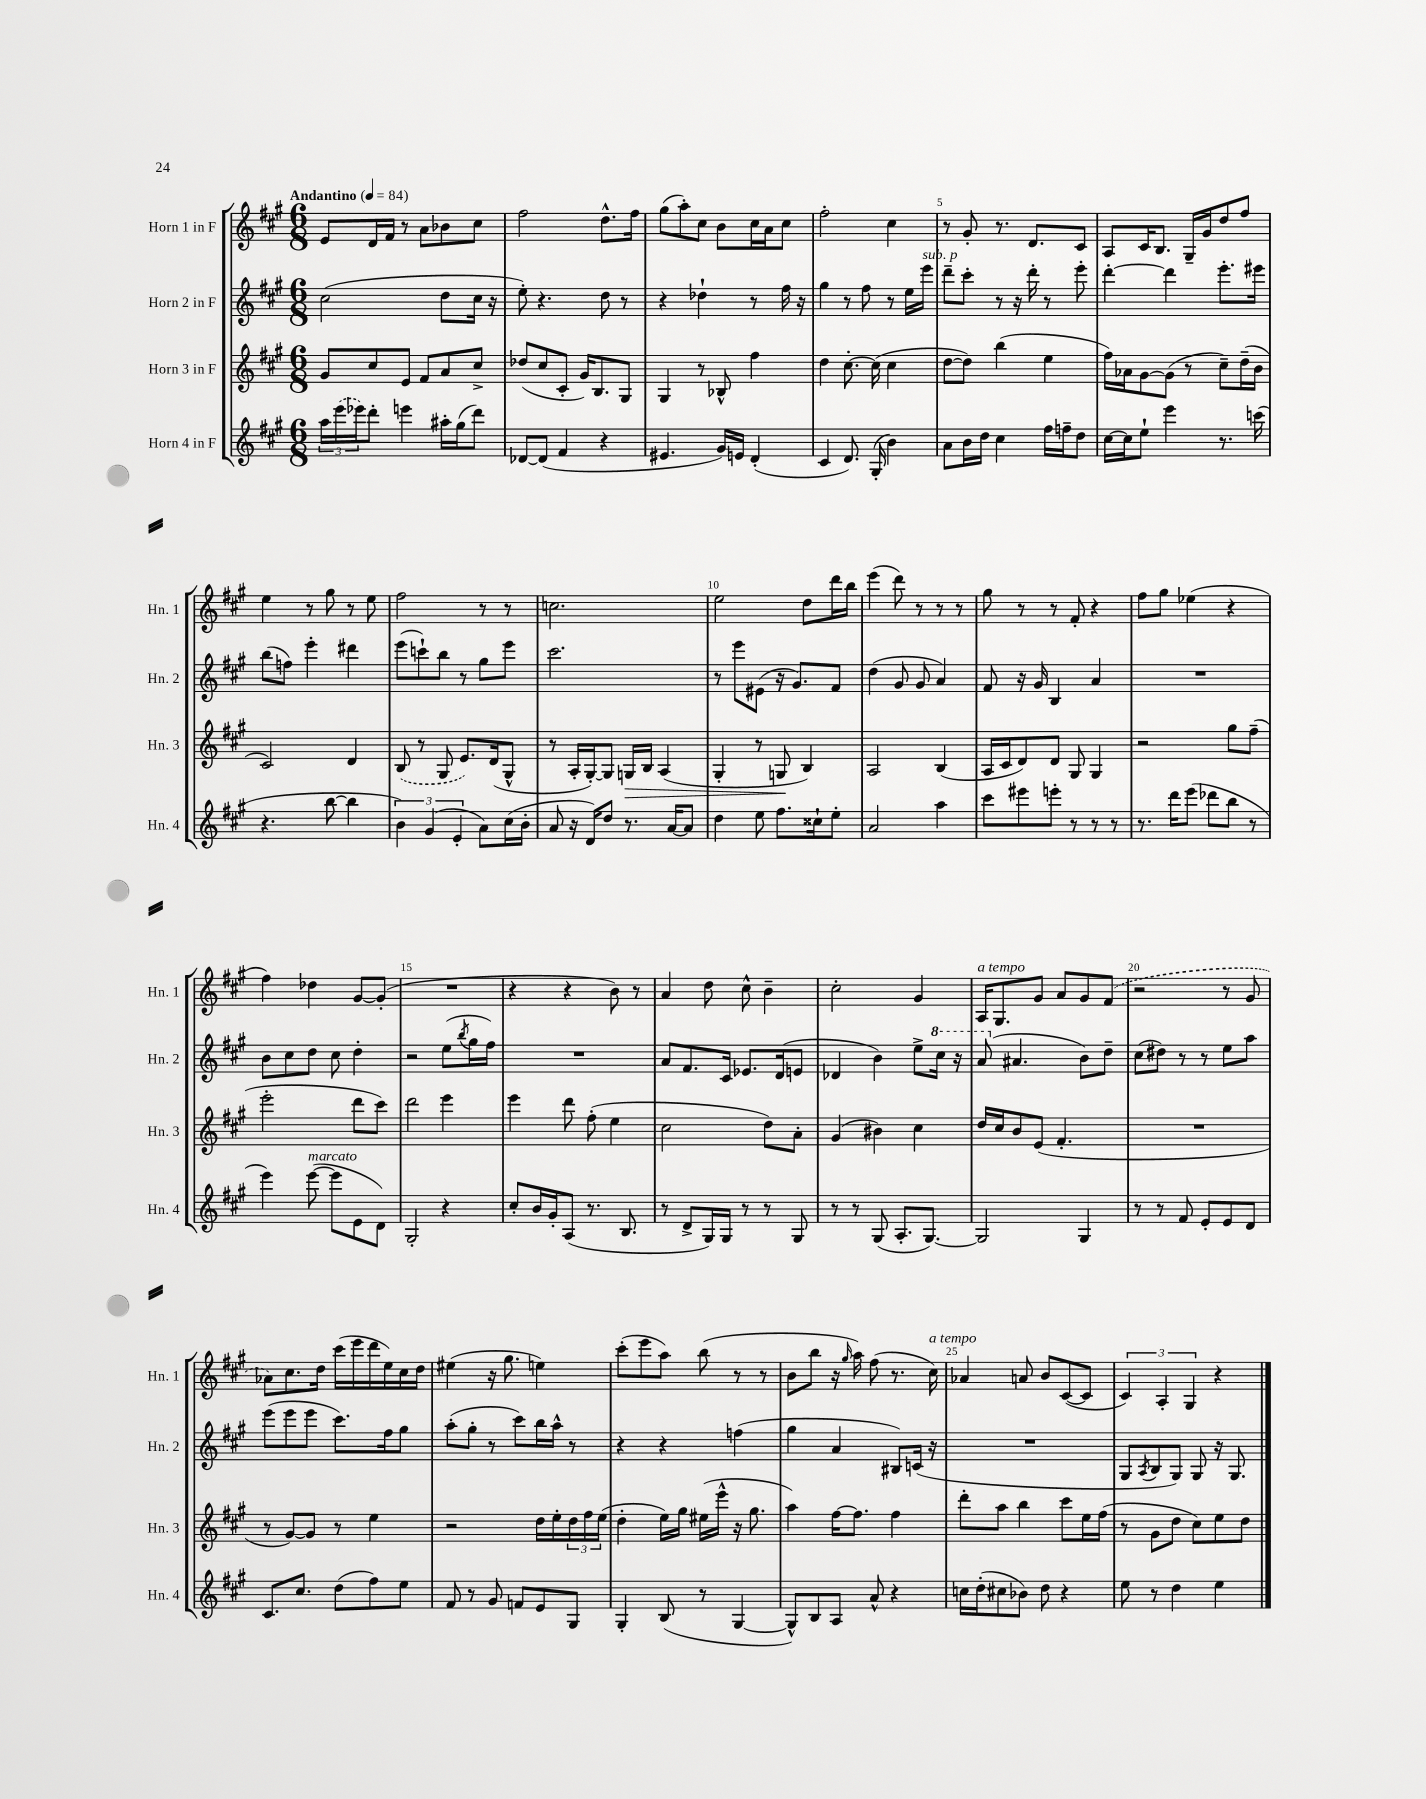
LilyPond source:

<<
\new StaffGroup <<
\new Staff = "s0" \with { instrumentName = "Horn 1 in F" shortInstrumentName = "Hn. 1" } {
    \clef treble \key a \major \numericTimeSignature \time 6/8 \tempo "Andantino" 4 = 84
    e'8 d'16 fis'16 r8 a'8 bes'8 cis''8 |
    fis''2 d''8.-^ fis''16 |
    gis''8( a''8-.) cis''8 b'8 cis''16 a'16 cis''8 |
    fis''2-. cis''4 |
    r8 gis'8-. r8. d'8. cis'8 |
    a8 cis'16 b8. gis16-- gis'16 d''8 fis''8 |
    e''4 r8 gis''8 r8 e''8 |
    fis''2 r8 r8 |
    c''2. |
    e''2 d''8 d'''16 b''16 |
    e'''4( d'''8) r8 r8 r8 |
    gis''8 r8 r8 fis'8-. r4 |
    fis''8 gis''8 ees''4( r4 |
    fis''4) des''4 gis'8~ gis'8-.( |
    R2. |
    r4 r4 b'8) r8 |
    a'4 d''8 cis''8-^ b'4-- |
    cis''2-. gis'4 |
    a16^\markup { \italic "a tempo" } gis8. gis'8 a'8 gis'8 \once \slurDashed fis'8( |
    r2 r8 gis'8 |
    aes'8) cis''8. d''16 cis'''16( e'''16 d'''16 e''16) cis''16 d''16 |
    eis''4( r16 gis''8. e''4) |
    cis'''8-.( e'''8 a''8) b''8( r8 r8 |
    b'8 b''8 r16 \grace { gis''16 } a''16) fis''8( r8. cis''16^\markup { \italic "a tempo" }) |
    aes'4 a'8 b'8 cis'8~( cis'8 |
    \tuplet 3/2 { cis'4) a4-. gis4 } r4 \bar "|." |
}
\new Staff = "s1" \with { instrumentName = "Horn 2 in F" shortInstrumentName = "Hn. 2" } {
    \clef treble \key a \major \numericTimeSignature \time 6/8
    cis''2( d''8 cis''16 r16 |
    e''8-.) r4. d''8 r8 |
    r4 des''4-! r8 fis''16 r16 |
    gis''4 r8 fis''8 r8 e''16 e'''16^\markup { \italic "sub. p" } |
    d'''8-- cis'''8-. r8 r16 d'''16-. r8 e'''8-. |
    d'''4~-. d'''4 e'''8.-. eis'''16 |
    b''8( f''8) e'''4-. dis'''4 |
    e'''8( c'''8-!) b''8 r8 gis''8 e'''8 |
    cis'''2. |
    r8 e'''8 eis'8( r16 gis'8.) fis'8 |
    d''4( gis'8 gis'8 a'4) |
    fis'8 r16 gis'16 b4 a'4 |
    R2. |
    b'8 cis''8 d''8 cis''8 d''4-. |
    r2 e''8( \acciaccatura { b''8 } gis''16 fis''16) |
    R2. |
    a'8 fis'8. cis'16 ees'8. d'16( e'8 |
    des'4 b'4) e''8-> \ottava #1 cis'''16 r16 |
    a''8( \ottava #0 ais'4. b'8) d''8-- |
    cis''8( dis''8) r8 r8 e''8 a''8 |
    e'''8( e'''8 e'''8 cis'''8.) fis''16 gis''8 |
    a''8-.( gis''8-. r8 cis'''8) b''16 a''16-^ r8 |
    r4 r4 f''4( |
    gis''4 a'4 bis8) c'16( r16 |
    R2. |
    gis8 \acciaccatura { a8 } b8 gis8) gis8 r16 gis8. \bar "|." |
}
\new Staff = "s2" \with { instrumentName = "Horn 3 in F" shortInstrumentName = "Hn. 3" } {
    \clef treble \key a \major \numericTimeSignature \time 6/8
    gis'8 cis''8 e'8 fis'8 a'8 cis''8-> |
    des''8( cis''8 cis'8-. gis'16) b8. gis8 |
    gis4 r8 bes8-^ fis''4 |
    d''4 cis''8.~-. cis''16( cis''4 |
    d''8~ d''8) b''4( e''4 |
    fis''16) aes'16 gis'8~ gis'8( r8 cis''8--) d''16--( b'16 |
    cis'2) d'4 |
    \once \slurDashed b8( r8 gis8 e'8.) d'16( gis8-^ |
    r8 a16-. gis16~-.) gis8 g16\> b16 a4( |
    gis4-. r8 g8\! b4) |
    a2 b4( |
    a16 cis'16 d'8) d'8 gis8 gis4 |
    r2 gis''8 fis''8--( |
    e'''2-. d'''8 cis'''8) |
    d'''2 e'''4 |
    e'''4 d'''8 fis''8-.( e''4 |
    cis''2 d''8) a'8-. |
    gis'4( bis'4) cis''4 |
    d''16 cis''16 b'8 e'8( fis'4.-. |
    R2. |
    r8 gis'8~) gis'8 r8 e''4 |
    r2 d''16 e''16-. \tuplet 3/2 { d''16 fis''16 e''16( } |
    d''4-. e''16) gis''16 eis''16( e'''16-^ r16 gis''8. |
    a''4) fis''16~ fis''8. fis''4 |
    d'''8-. a''8 b''4 cis'''8 e''16 fis''16( |
    r8 gis'8 d''8 cis''8) e''8 d''8 \bar "|." |
}
\new Staff = "s3" \with { instrumentName = "Horn 4 in F" shortInstrumentName = "Hn. 4" } {
    \clef treble \key a \major \numericTimeSignature \time 6/8
    \tuplet 3/2 { a''16 \once \slurDashed e'''16( ees'''16) } d'''8-. e'''4 ais''16-. gis''16( d'''8) |
    des'8~ des'8( fis'4 r4 |
    eis'4. gis'16) e'16 d'4-.( |
    cis'4 d'8.) gis16-.( b'4) |
    a'8 b'16 d''16 cis''4 fis''16 f''16-- d''8 |
    cis''16~ cis''16 e''8-! e'''4 r8. c'''16( |
    r4. b''8~ b''4 |
    \tuplet 3/2 { b'4) gis'4( e'4-. } a'8) cis''16( b'16-. |
    a'8 r16 d'16) d''8 r8. a'16~ a'8 |
    d''4 e''8 fis''8. cisis''16-! e''8-. |
    a'2 a''4 |
    cis'''8 eis'''8 e'''8-. r8 r8 r8 |
    r8. d'''16 e'''8( des'''8 b''8 r8 |
    e'''4) e'''8~^\markup { \italic "marcato" }( e'''8 e'8 d'8) |
    gis2-. r4 |
    cis''8-. b'16 gis'16-. a8( r8. b8. |
    r8 d'8-> gis16) gis16 r8 r8 gis8 |
    r8 r8 gis8( a8.-. gis8.~) |
    gis2 gis4 |
    r8 r8 fis'8 e'8-. e'8 d'8 |
    cis'8. cis''8. d''8( fis''8) e''8 |
    fis'8 r8 gis'8 f'8 e'8 gis8 |
    gis4-. b8( r8 gis4~ |
    gis8-^) b8 a8 a'8-^ r4 |
    c''16 d''16-.( cis''8 bes'8) d''8 r4 |
    e''8 r8 d''4 e''4 \bar "|." |
}
>>
>>
\layout { \context { \Score \override BarNumber.break-visibility = ##(#f #t #t) barNumberVisibility = #(every-nth-bar-number-visible 5) } }
